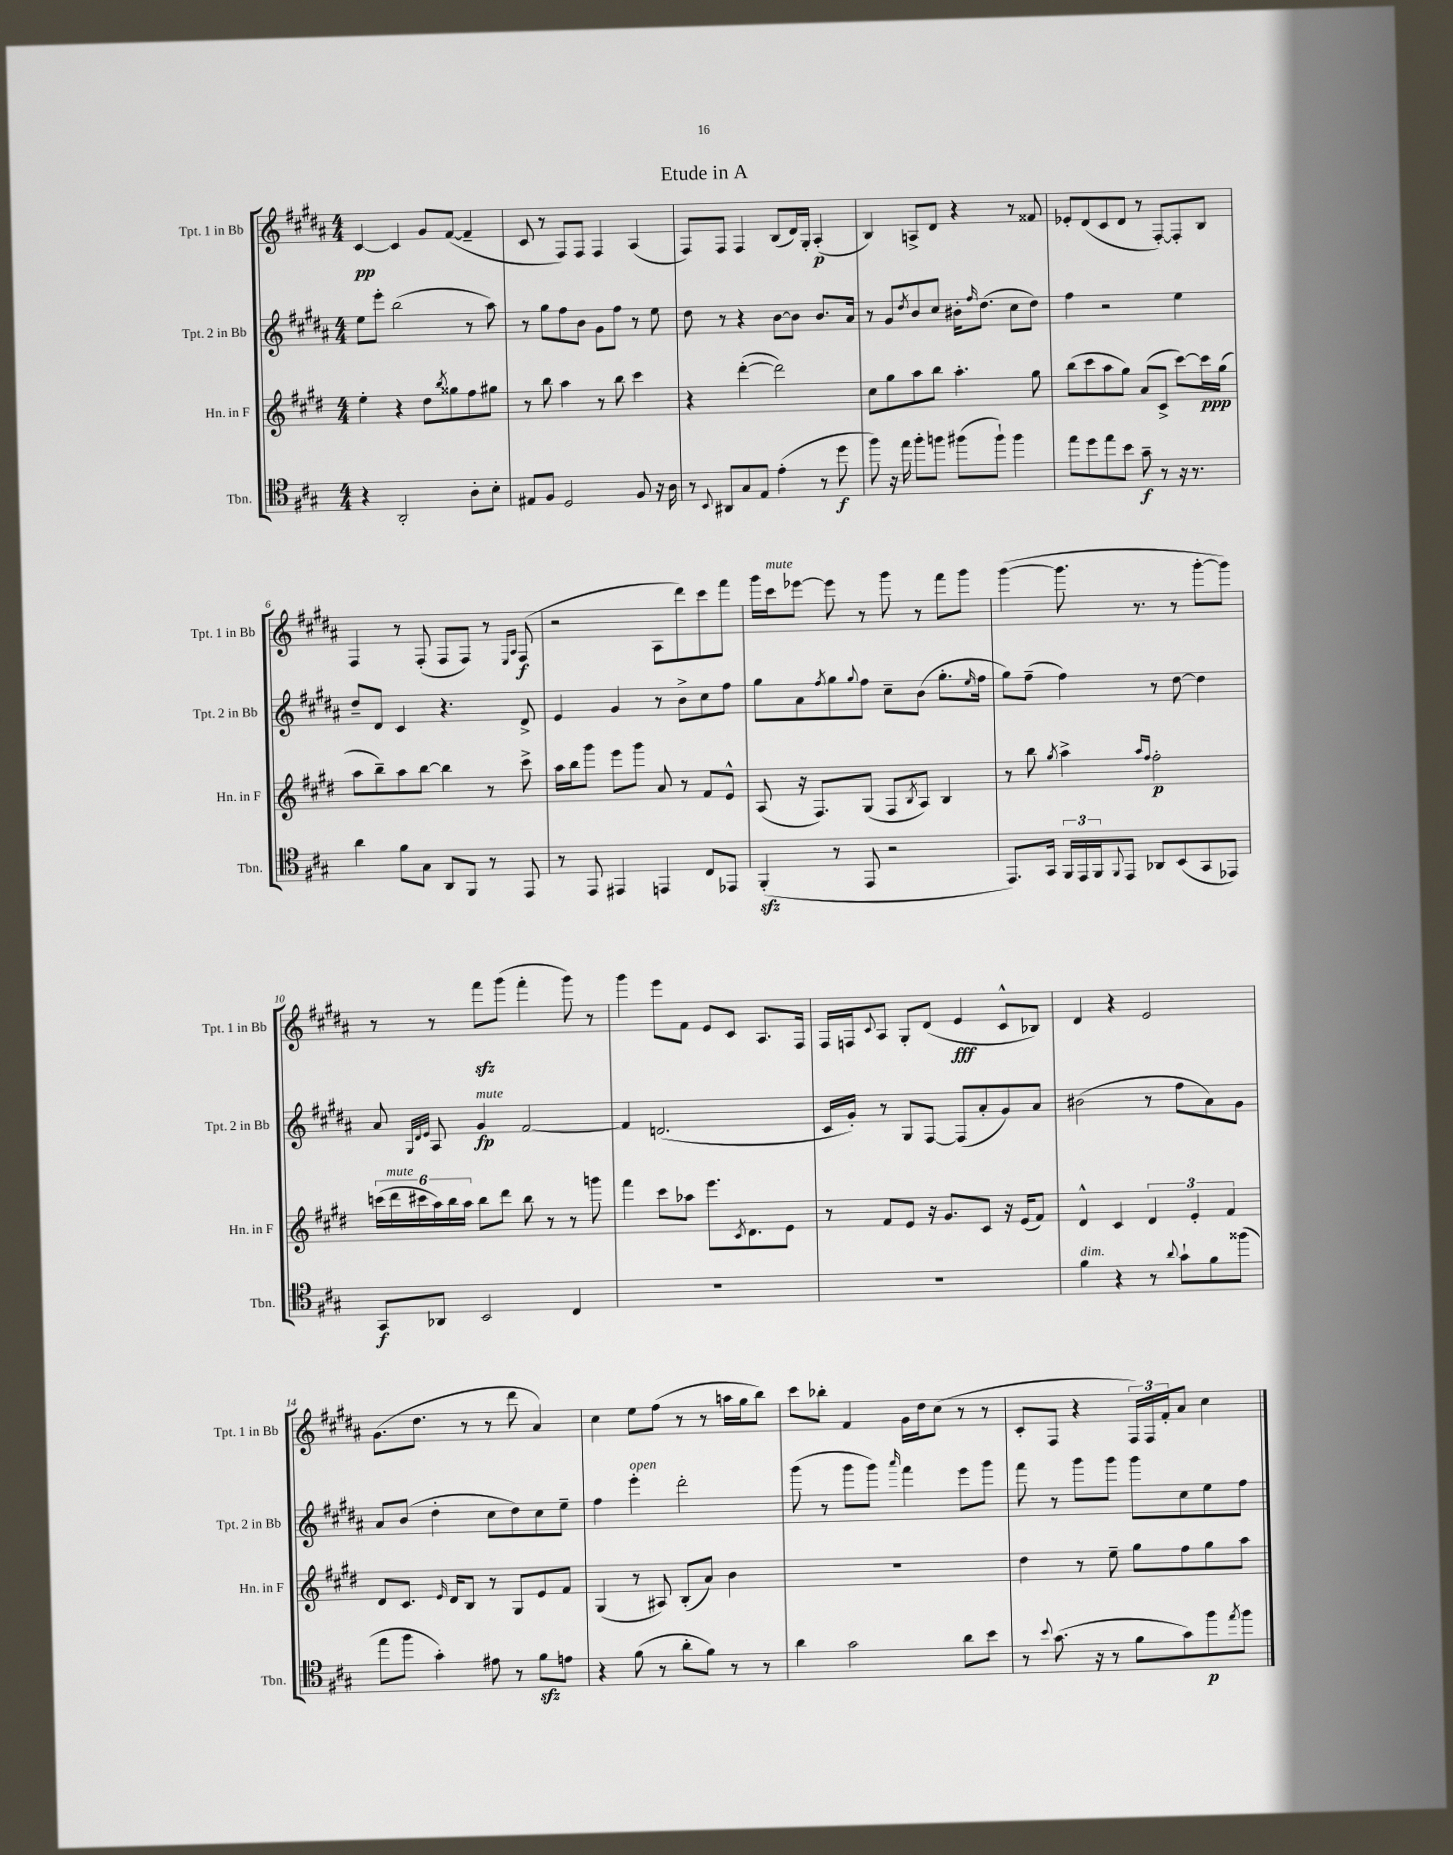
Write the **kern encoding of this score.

**kern	**kern	**kern	**kern
*staff4	*staff3	*staff2	*staff1
*clefC4	*clefG2	*clefG2	*clefG2
*k[f#c#g#]	*k[f#c#g#d#]	*k[f#c#g#d#a#]	*k[f#c#g#d#a#]
*M4/4	*M4/4	*M4/4	*M4/4
4r	4ee'	8ee	[4c#
.	.	8eee'	.
2AA'	4r	(2bb	4c#]
.	8dd#	.	8g#
.	8qbb	.	.
.	8gg##	.	([8f#
8A'	8ff#	8r	4f#~]
8B'	8gg#	8aa#)	.
=	=	=	=
8E#	8r	8r	8c#
8F#	8bb	8gg#	8r
2D	4aa	8ff#	8F#)
.	.	8b	8F#
.	8r	8g#	4F#
.	8bb	8ff#	.
8F#	4ccc#	8r	(4A#
16r	.	8ee	.
16A	.	.	.
=	=	=	=
8r	4r	8dd#	8F#)
8qqBB	.	.	.
8AA#	.	8r	8F#
8G#	([4ddd#'	4r	4F#
8E	.	.	.
(4e'	2ddd#])	[8b	(8B
.	.	8b]	16d#)
.	.	.	16G#'
8r	.	8.b	(4A#'
8dd	.	.	.
.	.	16a#	.
=	=	=	=
8ff#)	8cc#	8r	4B)
16r	8gg#	8g#	.
16ee	.	.	.
.	.	8qdd#	.
8ff#'	8aa	8b	8A^
8ff	8bb	8cc#	8d#
(8ff#	4.aa'	16b#'	4r
.	.	16qqff#	.
.	.	(8.dd#	.
8ff#`)	.	.	.
4ff#	.	8cc#	8r
.	8gg#	8dd#)	8f##
=	=	=	=
8ee	(8bb	4ff#	8e-'
8dd	8ccc#	.	(8d#
8ee	8aa	2r	8c#
8b	8gg#)	.	8d#
8g#~	(8a	.	8r
8r	8c#^	.	[8F#')
16r	[8ccc#)	4ee	8F#']
8.r	.	.	.
.	16ccc#]	.	8B
.	(16gg#	.	.
=	=	=	=
4a	8aa	8dd#~	4F#
.	8bb~)	8d#	.
8f#	8aa	4c#	8r
8G#	[8bb	.	(8F#'
8AA	4bb]	4.r	8F#
8FF#	.	.	8F#)
8r	8r	.	8r
.	.	.	16qqE
.	.	.	16qqA#
8EE	8ccc#^	8d#^	(8F#
=	=	=	=
8r	16aa	4e	2r
.	16bb	.	.
8EE	8ggg#	.	.
4EE#	8eee	4g#	.
.	8ggg#	.	.
4EE	8a	8r	8A#
.	8r	8b^	8ddd#)
8C#	8f#	8cc#	8ccc#
8EE-	8e^^	8ff#	8fff#
=	=	=	=
(4FF#'	(8A	8gg#	16ggg#
.	.	.	16ccc#
.	16r	8a#	[8eee-
.	8.F#)	.	.
.	.	8qff#	.
8r	.	8gg#	8eee-]
.	.	8qqgg#	.
8EE	(8G#	8ff#	8r
2r	8F#	8cc#~	8ggg#
.	8qB	.	.
.	8A)	(8b	8r
.	4B	8.gg#'	8fff#
.	.	.	8ggg#
.	.	16qqee	.
.	.	16ff#	.
=	=	=	=
8.EE)	8r	8gg#)	([4ggg#
.	8bb	(8ff#~	.
16GG#	.	.	.
.	8qgg#	.	.
24FF#	4aa^	4ff#)	8.ggg#]
24EE	.	.	.
24FF#	.	.	.
8qqFF#	.	.	.
8EE	.	.	.
.	.	.	8.r
.	16qqaa	.	.
.	16qqff#	.	.
8AA-	2ff#'	8r	.
(8BB	.	[8dd#	8r
8GG#	.	4dd#]	[8ggg#'
8EE-)	.	.	8ggg#])
=	=	=	=
8GG#	(24ccc	8a#	8r
.	24ddd#	.	.
.	24ccc#	.	.
.	.	32qqG#	.
.	.	32qqd#	.
.	.	32qqe	.
8AA-	24aa)	8A#	8r
.	24bb	.	.
.	24aa	.	.
2BB	8bb	4g#	8fff#
.	8ddd#	.	(8ggg#
.	8bb	[2f#	4fff#'
.	8r	.	.
4C#	8r	.	8ggg#)
.	8ggg	.	8r
=	=	=	=
1r	4fff#	4f#]	4ggg#
.	8ccc#	(2.d	8eee
.	8aa-	.	8f#
.	8.eee	.	8e
.	.	.	8c#
.	8qc#	.	.
.	8.d#	.	.
.	.	.	8.A#
.	8e	.	.
.	.	.	16F#
=	=	=	=
1r	8r	16c#	16F#
.	.	16g#')	16F
.	.	.	8qqc#
.	8f#	8r	8A#
.	8e	8G#	8G#'
.	16r	[8F#	(8d#
.	8.g#	.	.
.	.	(8F#]	4e
.	8c#	8a#'	.
.	16r	8g#)	8c#^^
.	(16e	.	.
.	8f#)	8a#	8B-)
=	=	=	=
4f#	4d#^^	(2b#	4d#
4r	4c#	.	4r
8r	6d#	8r	2e
8qqa	.	.	.
8g#`	.	8ff#	.
.	6e'	.	.
8f#	.	8a#)	.
.	6f#	.	.
(8ff##	.	8g#	.
=	=	=	=
8ee	8d#	8a#	(8.g#
8ff#	8.c#	(8b	.
.	.	.	8.dd#
4g#')	.	4dd#'	.
.	16qqe	.	.
.	16d#	.	.
.	8B	.	8r
8e#	8r	8cc#	8r
8r	8G#	8dd#)	8ddd#
8f#	8e	8cc#	4a#)
8e	8f#	8ee~	.
=	=	=	=
4r	(4G#	4ff#	4cc#
(8f#	8r	4eee'	8ee
8r	8A#)	.	(8ff#
8a'	(8B'	2ddd#'	8r
8f#)	8a)	.	8r
8r	4b	.	16aa
.	.	.	16gg#
8r	.	.	8bb)
=	=	=	=
4a	1r	(8ggg#	8ccc#
.	.	8r	8bb-'
2g#	.	8ggg#	4f#
.	.	8ggg#)	.
.	.	16qqaaa#	.
.	.	4fff#	16g#
.	.	.	16dd#
.	.	.	(8cc#
8a	.	8eee	8r
8b	.	8ggg#	8r
=	=	=	=
8r	4dd#	8fff#	8c#'
8qqb	.	.	.
(8.g#	.	8r	8F#
.	8r	8ggg#	4r
16r	.	.	.
8r	8ee~	8ggg#	.
8f#	8gg#	8ggg#	24F#)
.	.	.	24F#
.	.	.	24f#'
8g#)	8ff#	8cc#	8a#
8ff#	8gg#	8ee	4cc#
8qee	.	.	.
8ff#	8aa	8ff#	.
==	==	==	==
*-	*-	*-	*-
